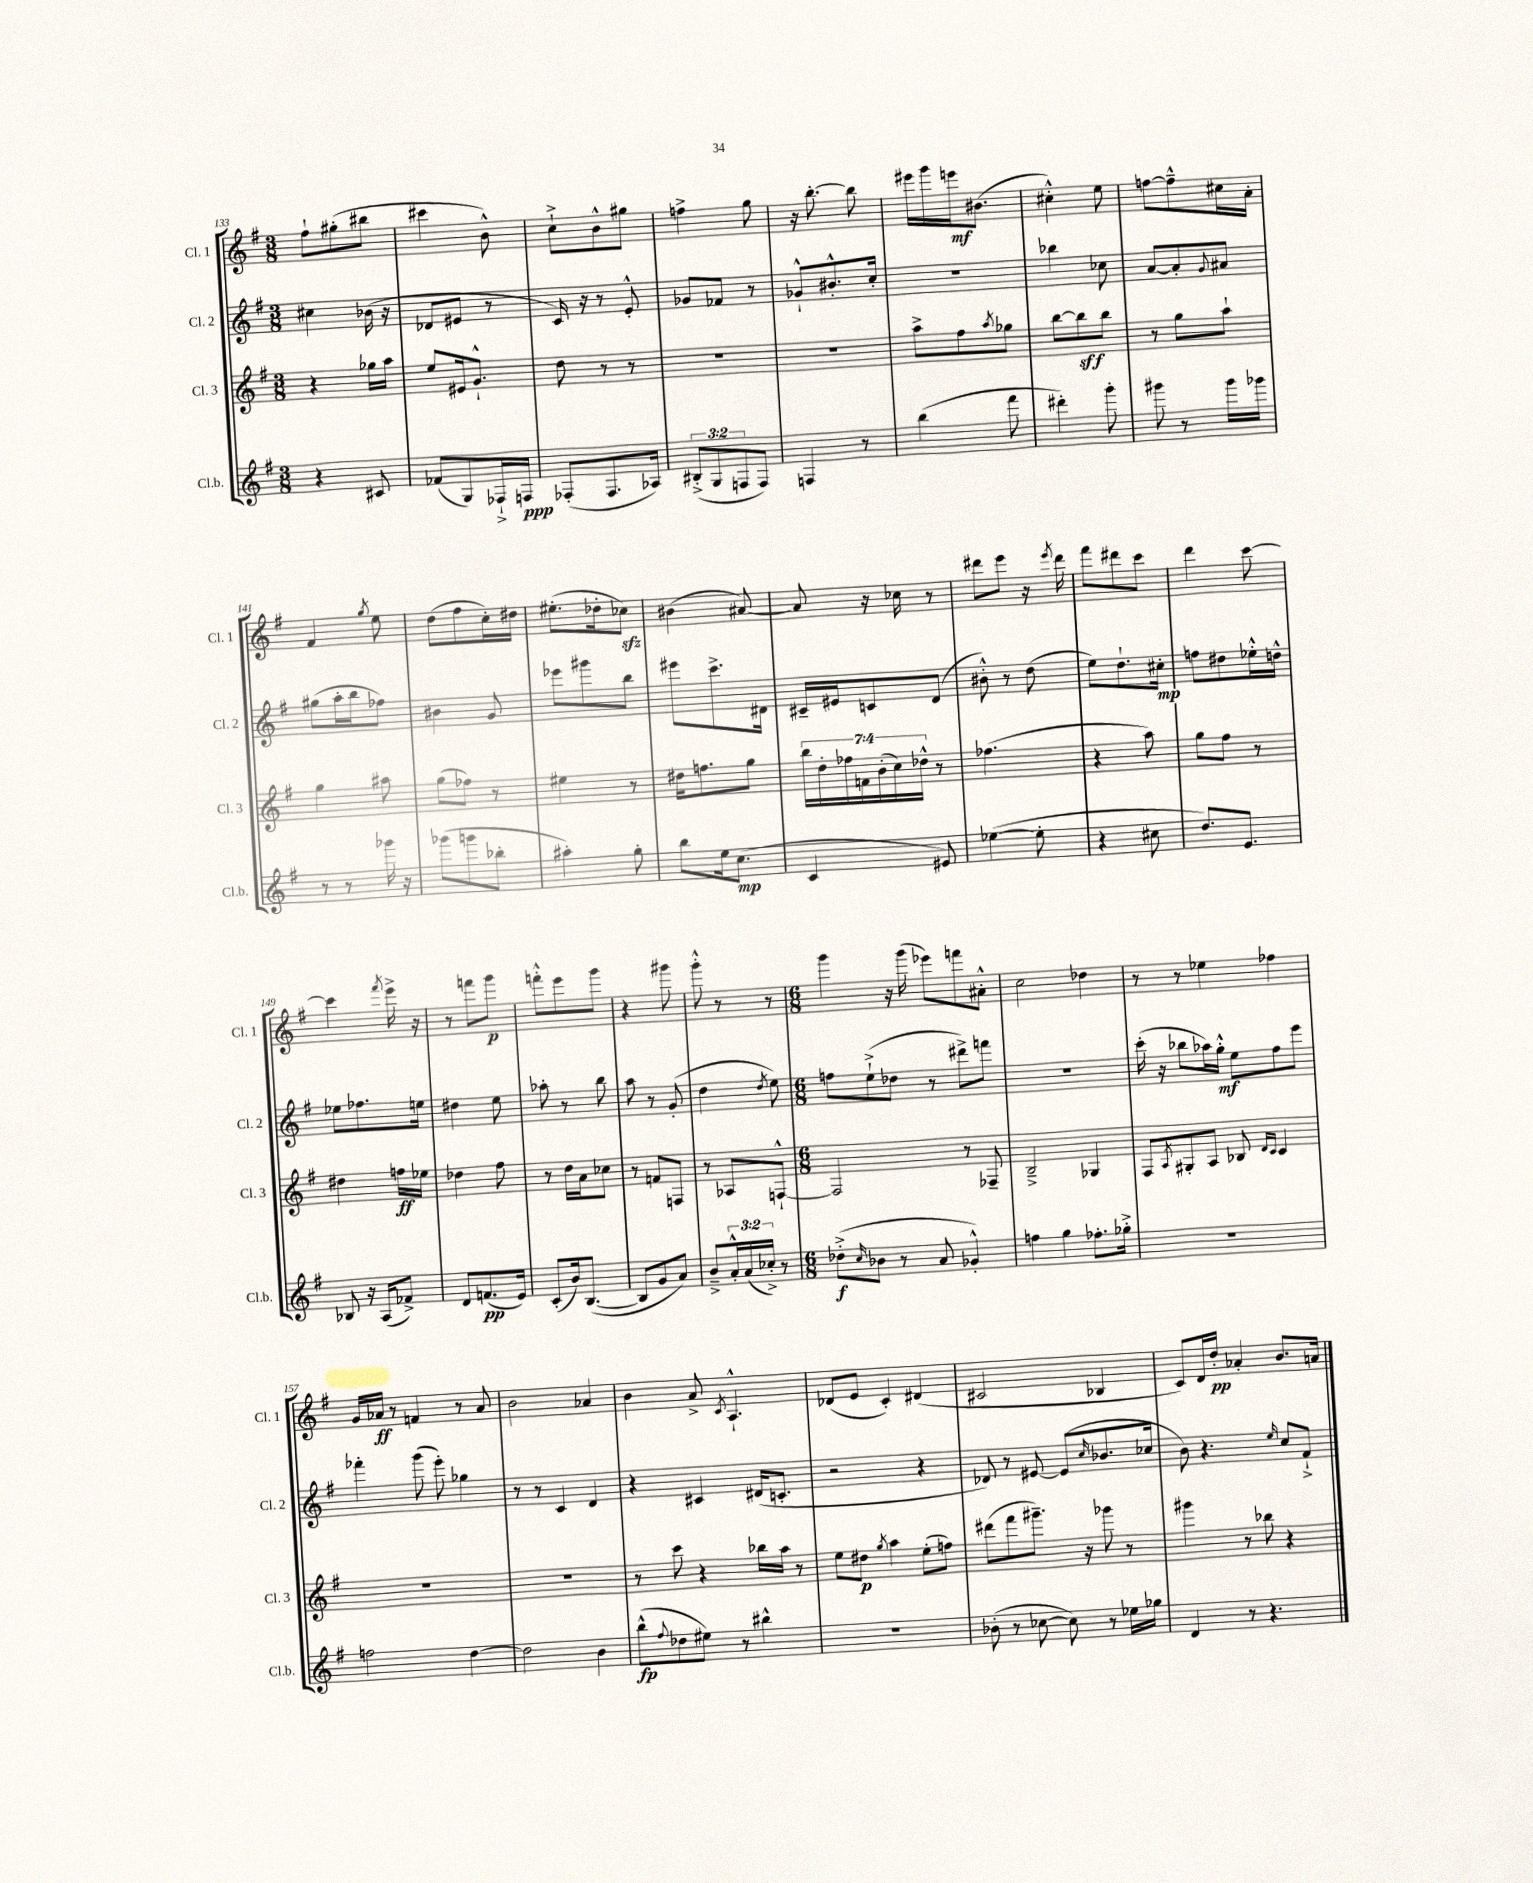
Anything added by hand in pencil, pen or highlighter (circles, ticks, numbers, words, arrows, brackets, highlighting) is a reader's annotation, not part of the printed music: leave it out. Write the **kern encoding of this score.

**kern	**kern	**kern	**kern
*staff4	*staff3	*staff2	*staff1
*clefG2	*clefG2	*clefG2	*clefG2
*k[f#]	*k[f#]	*k[f#]	*k[f#]
*M3/8	*M3/8	*M3/8	*M3/8
4r	4r	4cc#\	8ff#`\L
.	.	.	(8gg#'\
8c#/	16gg-\LL	(16b-\	8bb#\J
.	16aa\JJ	16r	.
=	=	=	=
(8f-/L	8ee/L	8d-/L	4ccc#\
8G/)	16e#/k	8e#/J	.
.	8.g`^^/J	.	.
16F-`^/L	.	8r	8b^^\)
16F/JJ	.	.	.
=	=	=	=
(8F-'/L	8dd\	16c/)	8cc`^\L
.	.	16r	.
8.F-/	8r	8r	8b^^\
.	8r	8e'^^/	8gg#\J
16A-/Jk)	.	.	.
=	=	=	=
(12B#'^/L	4.r	8g-/L	4ff^\
12G/	.	.	.
.	.	8f-/J	.
12F/	.	.	.
8F/J)	.	8r	8gg\
=	=	=	=
4F/	4.r	8g-`^^/L	16r
.	.	.	[8.bb'\
.	.	8.b#'^^/	.
8r	.	.	8bb\]
.	.	16cc'/Jk	.
=	=	=	=
(4bb\	8aa^\L	4.r	16eee#\LL
.	.	.	16ggg\
.	8ff#\	.	16eee\J
.	.	.	(8.b#\J
.	8qaa/	.	.
8fff#\	8gg-\J	.	.
=	=	=	=
4ddd#'\)	[8bb\L	4bb-\	4cc#'^^\)
.	8bb\]	.	.
8ggg'\	8bb\J	8cc-\	8ee\
=	=	=	=
8ggg#\	8r	[8a/L	[8ff\L
8r	8gg\L	8a'/]	8ff~^^\]
.	.	8qqg/	.
16ggg#\LL	8aa`\J	8a#/J	16cc#\L
16ggg-\JJ	.	.	16a'\JJ
=	=	=	=
8r	4gg\	(8gg#\L	4f#/
8r	.	16aa'\L	.
.	.	16bb\J	.
.	.	.	8qgg/
16ggg-\	8aa#\	8ff-\J)	8ee\
16r	.	.	.
=	=	=	=
(8ggg-\L	(8gg\L	4b#\	(8dd\L
8ggg\	8ff-\J)	.	8ff#\
8bb-'\J	8r	8g/	16cc'\L)
.	.	.	16dd#\JJ
=	=	=	=
4aa#'\)	4ee#\	8eee-\L	(8.ee#'\L
.	.	8ggg#\	.
.	.	.	16dd-'\k
8gg'\	8r	8bb\J	8cc-\J)
=	=	=	=
8bb\L	16dd#\LK	8eee#\L	(4b#\
.	8.ff\	.	.
16ee\k	.	8.ccc^\	.
(8.cc\J	.	.	.
.	8gg\J	.	[8a#/)
.	.	16d#\Jk	.
=	=	=	=
4c/	28bb\LL	16c#~/LL	8a#/]
.	28dd'\	.	.
.	.	16e#/J	.
.	28ff-\	.	.
.	28f\	.	.
.	.	8c/	16r
.	(28b'\	.	.
.	28cc\)	.	.
.	.	.	16cc-\
.	28dd-^^\JJ	.	.
8e#/)	8r	(8d/J	8r
=	=	=	=
([4ee-\	(4.ff-\	8b#'^^\)	8ddd#\L
.	.	8r	8eee\J
8ee-'\]	.	(8dd\	16r
.	.	.	8qeee/
.	.	.	16ddd#\
=	=	=	=
4r	4r	8ee\L)	8fff#\L
.	.	8.dd`\	8ddd#\
8cc#\	8aa\)	.	8ccc\J
.	.	16cc#'\Jk	.
=	=	=	=
8.dd/L)	8gg\L	8ff\L	4ddd\
.	8ff#\J	8dd#\	.
8.e/J	.	.	.
.	8r	16ee-'^^\L	[8ccc\
.	.	16dd^^\JJ	.
=	=	=	=
8B-/	4dd#\	8ee-\L	4ccc\]
16r	.	8.ff-\	.
(16A/LK	.	.	.
.	.	.	8qfff#/
8f-^/J)	16ff\LL	.	16eee^\
.	16ee-\JJ	16ee\Jk	16r
=	=	=	=
8d/L	4dd-\	4dd#\	8r
(8.f/	.	.	8fff\L
.	8ff#\	8ee\	8ggg\J
16e/Jk)	.	.	.
=	=	=	=
(8c'/L	8r	8aa-'\	8fff'^^\L
16b/k)	16dd\LL	8r	8eee\
([8.B/J	16a\J	.	.
.	8cc-\J	8bb\	8ggg\J
=	=	=	=
8B/]L	8r	8aa\	4r
8g/	8f/L	8r	.
8a/J)	8F/J	(8g'/	8ggg#\
=	=	=	=
8b~^/L	8r	4dd\	8ggg'^^\
24a'^^/L	8A-/L	.	8r
(24a/	.	.	.
24cc-'^/JJ)	.	.	.
.	.	8qdd/	.
8r	[8F`^^/J	8ee\)	8r
=	=	=	=
*M6/8	*M6/8	*M6/8	*M6/8
(8dd-'^\L	2F/]	8ff\L	4ggg\
16qqcc/	.	.	.
8b-\J	.	(8ee`^\	.
8r	.	8dd-\J	16r
.	.	.	(16ggg\
8a/	.	8r	8eee-\L)
4g-'^^/)	8r	8ddd#^\L)	8fff\
.	8F-~/	8fff\J	8a#'^^\J
=	=	=	=
4ff\	2B~^/	2.r	2cc\
4gg\	.	.	.
8.ff-'\L	4G-/	.	4dd-\
16gg-'^\Jk	.	.	.
=	=	=	=
2.r	8F#/L	(16ccc'\	8r
.	.	16r	.
.	8qA/	.	.
.	8G#'/	8bb-\L	8r
.	8A/J	16aa-\L)	4ee-\
.	.	16gg'^^\JJ	.
.	8B-/	8ee\L	.
.	16qqd/LL	.	.
.	16qqc/JJ	.	.
.	4c/	8ff#\	4ff-\
.	.	8eee\J	.
=	=	=	=
2ff\	2.r	4fff-'\	16g/LL
.	.	.	16a-/JJ
.	.	.	8r
.	.	(8ggg\	4f/
.	.	8eee'\)	.
[4dd\	.	4gg-\	8r
.	.	.	8a-/
=	=	=	=
2dd\]	2.r	8r	2b\
.	.	8r	.
.	.	4c/	.
4b\	.	4d/	4a-/
=	=	=	=
(8bb^^\L	8r	4r	4b\
8qqff#/	.	.	.
8dd-\	8ccc\	.	.
8ee#\J)	4r	4c#/	8a^/
.	.	.	8qc/
8r	.	.	4.A`^^/
4bb#^^\	16bb-\LL	(16d#/LK	.
.	16aa\JJ	8.c'/J	.
.	8r	.	.
=	=	=	=
2.r	8ee\L	2r	(8d-/L
.	8dd#\J	.	8e/J
.	8qgg/	.	.
.	4aa\	.	4c'/)
.	(8ee'\L	4r	(4d#/
.	8ff\J)	.	.
=	=	=	=
(8b-'\	(8ddd#\L	8d-/)	2c#/
8r	8fff#\	8r	.
[8cc-\	8.ggg#~\J)	[8e#/	.
8cc-\])	.	(8e#/]L	.
.	16r	.	.
.	.	16qqcc/	.
8r	8ggg-\	8.b-/	4B-/
16ee-\LL	8r	.	.
16gg-\JJ	.	16cc-/Jk	.
=	=	=	=
4d/	4ggg#\	8b\)	8c/L)
.	.	4.r	16d/L
.	.	.	16dd'/JJ
8r	8r	.	4a-'/
4.r	8bb-\	.	.
.	.	16qqee/	.
.	4r	8cc/L	8.b/L
.	.	8f#`^/J	.
.	.	.	16a/Jk
==	==	==	==
*-	*-	*-	*-
